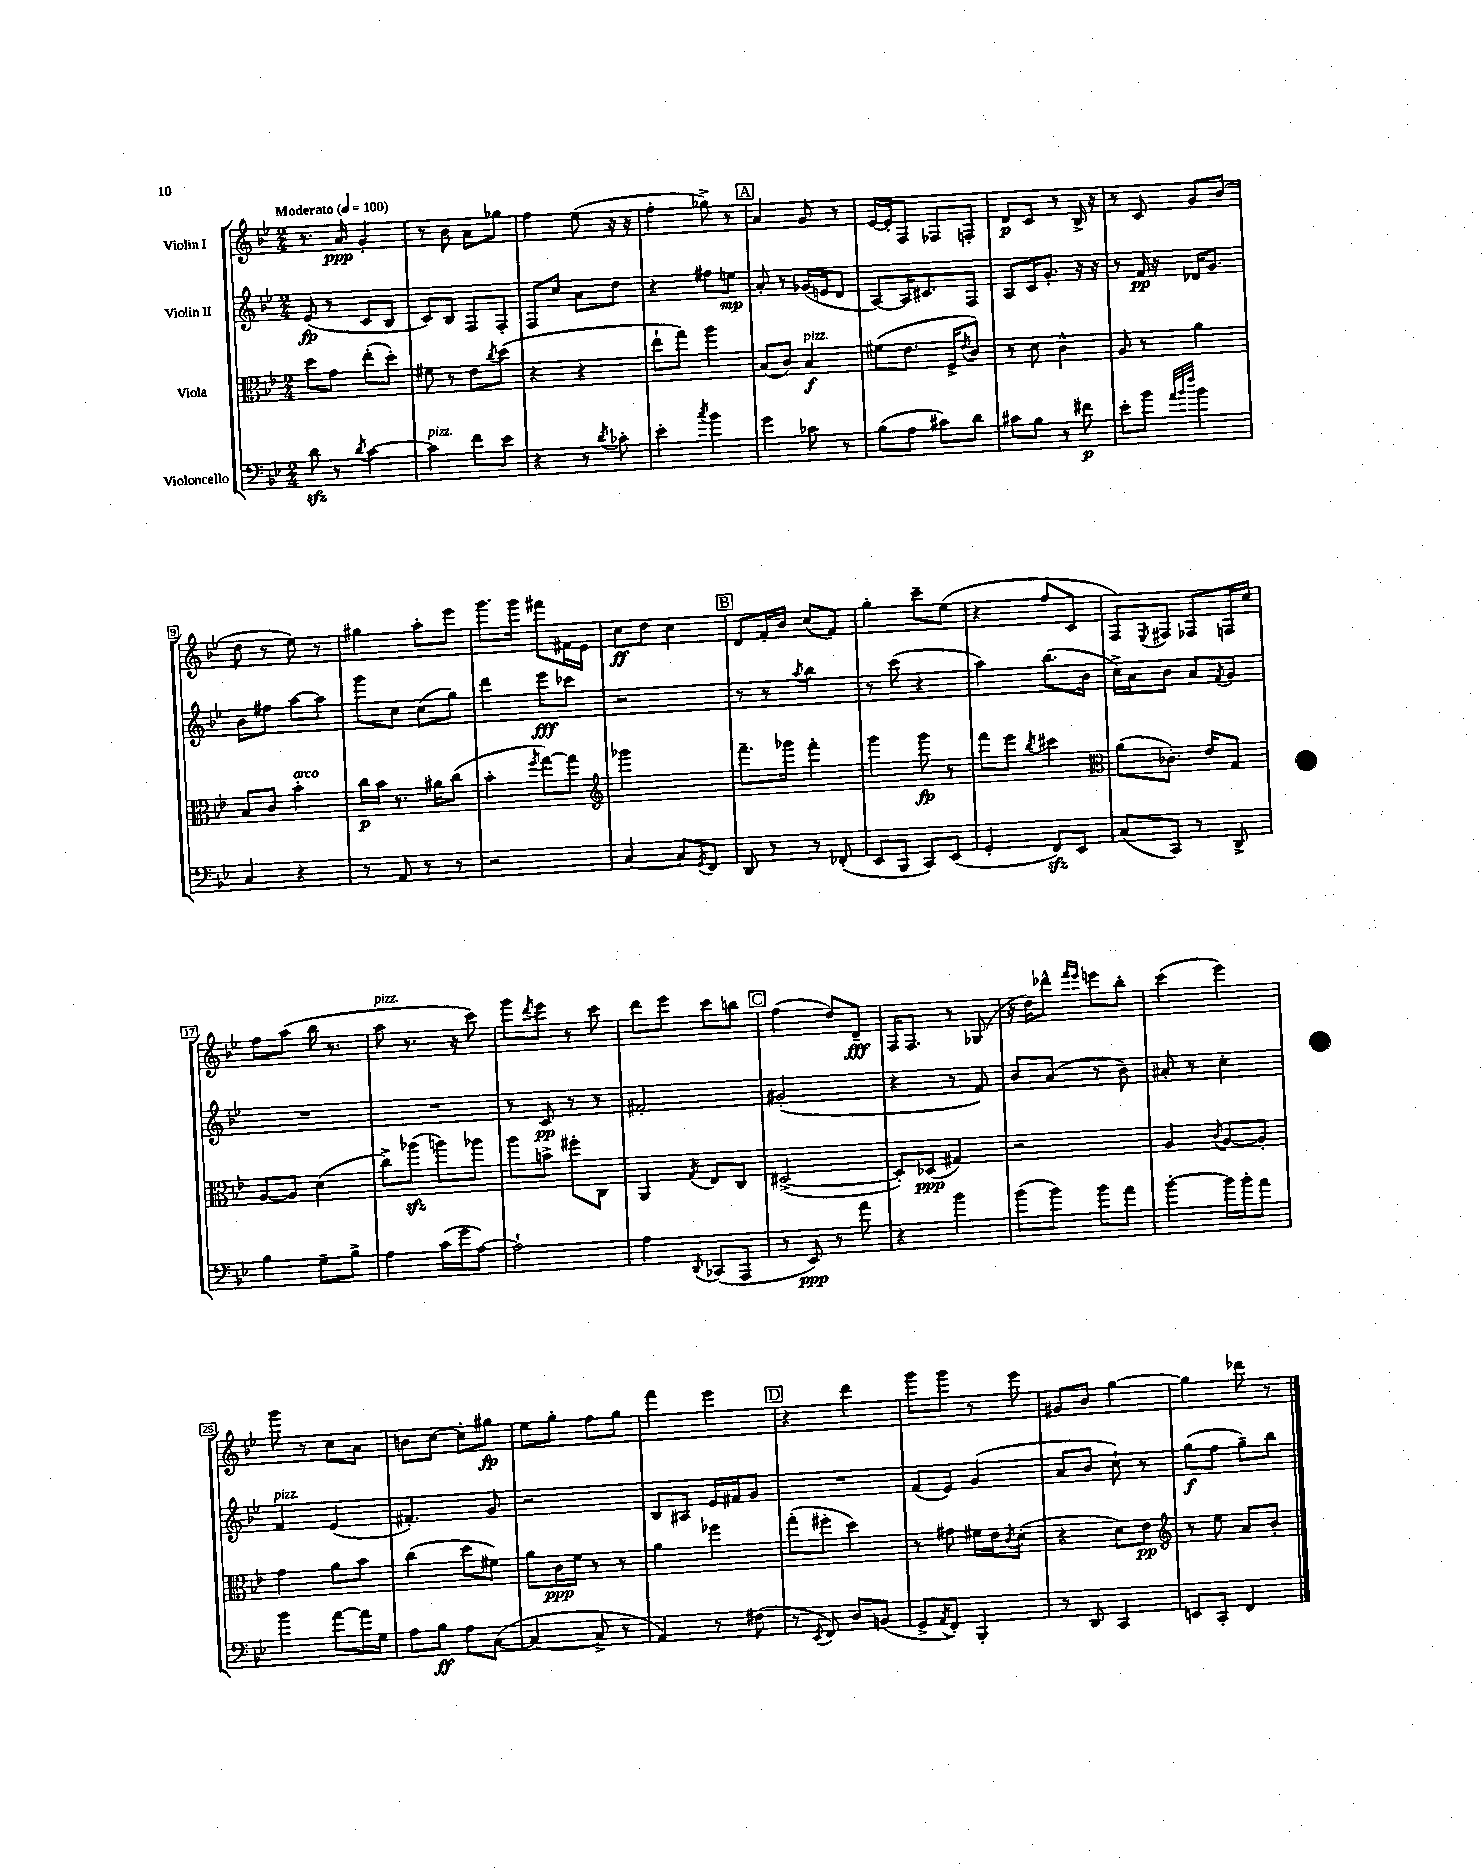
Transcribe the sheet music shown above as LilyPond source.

<<
\new StaffGroup <<
\new Staff = "s0" \with { instrumentName = "Violin I" } {
    \clef treble \key bes \major \numericTimeSignature \time 2/4 \tempo "Moderato" 4 = 100
    r8. a'16\ppp g'4-. |
    r8 bes'8 a'8 ges''8 |
    f''4 ees''8( r16 r16 |
    f''4-. ges''8->) r8 |
    \mark \markup { \box "A" } a'4 g'8 r8 |
    ees'16~ ees'16-. f8 fes8 f8-. |
    d'8\p c'8 r8 bes16-> r16 |
    r8 c'8 g'8 bes'8( |
    d''8 r8 ees''8) r8 |
    gis''4 a''8-. ees'''8 |
    g'''8. g'''16 fis'''8 fis'16 ees'16 |
    c''8\ff d''8 c''4 |
    \mark \markup { \box "B" } d'8 f'16-. bes'16 c''8( f'8) |
    g''4-. c'''8-- ees''8( |
    r4 f''8 c'8 |
    f8) \acciaccatura { ees8 } fis8 fes8 f16 c''16 |
    f''8 a''8( bes''16 r8. |
    a''8^\markup { \italic "pizz." } r8. r16 c'''8) |
    g'''8 \acciaccatura { d'''8 } ees'''8 r8 c'''8 |
    d'''8 ees'''8 c'''8 b''8 |
    \mark \markup { \box "C" } f''4( d''8) d'8--\fff |
    f16 f8. r8 ges8( |
    r16 d''16) des'''8-^ \grace { f'''16 ees'''16 } e'''8 bes''8-. |
    c'''4( ees'''4) |
    g'''8 r8 c''8 a'8 |
    b'8 c''8~ c''8-. gis''8\fp |
    ees''8 g''8-. f''8 g''8 |
    f'''4 ees'''4 |
    \mark \markup { \box "D" } r4 d'''4 |
    g'''8 g'''8 r8 ees'''8 |
    gis'8 bes'8 g''4~ |
    g''4 des'''8 r8 \bar "|." |
}
\new Staff = "s1" \with { instrumentName = "Violin II" } {
    \clef treble \key bes \major \numericTimeSignature \time 2/4
    ees'8\fp( r8 c'8 bes8 |
    c'8) bes8 f8 f8-. |
    f8 c''8 a'8 d''8 |
    r4 fis''8 e''8\mp |
    \mark \markup { \box "A" } a'8-. r8 ges'16( e'16 d'8 |
    a8~) a16 cis'8. f8 |
    a8 c'16 g'8.-. r16 r16 |
    r8 f'16\pp r16 des'16 g'8. |
    bes'8 fis''8 a''8~ a''8 |
    g'''8 c''8 c''8( g''8) |
    d'''4 ees'''8\fff ces'''8 |
    r2 |
    \mark \markup { \box "B" } r8 r8 \acciaccatura { a''8 } bes''4 |
    r8 c'''8( r4 |
    a''4) bes''8.( bes'16 |
    c''16->) a'16 bes'8 a'8 \acciaccatura { f'8 } g'8 |
    R2 |
    R2 |
    r8 c'8\pp r8 r8 |
    fis'2-. |
    \mark \markup { \box "C" } gis'2-.( |
    r4 r8 f'8) |
    bes'8 a'8( r8 bes'8) |
    ais'8-. r8 c''4-. |
    f'4^\markup { \italic "pizz." } ees'4( |
    fis'4.-.) g'8 |
    r2 |
    bes8 ais8 ees'16 fis'16 g'8 |
    \mark \markup { \box "D" } R2 |
    f'8( ees'8) g'4( |
    a'8 bes'8 c''8-!) r8 |
    g''8\f( f''8 g''8--) bes''8 \bar "|." |
}
\new Staff = "s2" \with { instrumentName = "Viola" } {
    \clef alto \key bes \major \numericTimeSignature \time 2/4
    d''8 g'8 ees''8-.( d''8-.) |
    fis'8 r8 ees'8 \acciaccatura { c''8 } d''8( |
    r4 r4 |
    ees''8-! g''8) a''4 |
    \mark \markup { \box "A" } bes8( c'8) bes4\f^\markup { \italic "pizz." } |
    fis'8( ees'8. f16-> \acciaccatura { ees'8 } c'8) |
    r8 d'8 c'4-^ |
    a8 r8 a'4 |
    bes8 c'8 bes'4-.^\markup { \italic "arco" } |
    c''16\p bes'16 r8. ais'16 c''8( |
    bes'4-. \acciaccatura { f''8 } g''8~) g''8 |
    \clef treble ges'''2 |
    \mark \markup { \box "B" } f'''8.-- ges'''16 f'''4-. |
    g'''4 g'''8\fp r8 |
    f'''8 ees'''8 \acciaccatura { bes''8 } cis'''4 |
    \clef alto a'8( ces'8.-.) ees'16 g8 |
    a8~ a8 d'4( |
    c''8->) aes''8\sfz( a''8) aes''8 |
    a''8 b'8-> fis''8-. c8 |
    a,4 \acciaccatura { g8 } ees8 c8 |
    \mark \markup { \box "C" } dis2~->( |
    dis8-.) des8\ppp( gis4) |
    r2 |
    a4 \acciaccatura { c'8 } a8~ a8-. |
    g'4 a'8 bes'8 |
    c''4( d''8 fis'8) |
    a'8 c'16\ppp f'16 r8 r8 |
    a'4 fes''4 |
    \mark \markup { \box "D" } g''8-.( fis''8-. d''4) |
    r8 gis'8 fis'16 ees'16 \acciaccatura { c'8 } d'8-.( |
    r4 d'8) ees'8\pp |
    \clef treble r8 ees''8 a'8 bes'8-. \bar "|." |
}
\new Staff = "s3" \with { instrumentName = "Violoncello" } {
    \clef bass \key bes \major \numericTimeSignature \time 2/4
    d'8\sfz r8 \acciaccatura { d'8 } c'4~ |
    c'4^\markup { \italic "pizz." } f'8 ees'8 |
    r4 r8 \acciaccatura { d'8 } ces'8-. |
    ees'4-. \acciaccatura { c''8 } bes'4 |
    \mark \markup { \box "A" } g'4 ces'8 r8 |
    bes8( a8 cis'8) d'8 |
    cis'8 bes8 r8 fis'8\p |
    ees'8-. bes'8 \grace { a'32 bes'32 f''32 } bes'4 |
    c4 r4 |
    r8 a,8 r8 r8 |
    r2 |
    c4~ c8 \acciaccatura { g,8 } f,8 |
    \mark \markup { \box "B" } d,8 r8 r8 fes,8-.( |
    ees,8 bes,,8 c,8) ees,8( |
    g,4-. f,8\sfz) ees,8 |
    c8( c,8) r8 d,8-> |
    bes4 g8-- bes8-> |
    a4 c'16( g'16 a8~) |
    a2-! |
    a4 \appoggiatura { d,8 } ces,8( a,,8 |
    \mark \markup { \box "C" } r8 ees,8\ppp) r8 a'8 |
    r4 bes'4 |
    bes'8( bes'8) bes'8 a'8 |
    bes'4~-. bes'16 bes'16-. a'8 |
    bes'4 a'8~ a'16 g16 |
    a8 bes8\ff a8 c8~( |
    c4~ c8-> r8 |
    a,4) r8 fis8( |
    \mark \markup { \box "D" } r8 \acciaccatura { ees,8 } f,8) d8 b,8( |
    g,8-> \acciaccatura { a,8 } f,8-.) bes,,4-. |
    r8 d,8 c,4 |
    e,8 c,8-. f,4 \bar "|." |
}
>>
>>
\layout { \context { \Score \override BarNumber.stencil = #(make-stencil-boxer 0.1 0.3 ly:text-interface::print) } }
